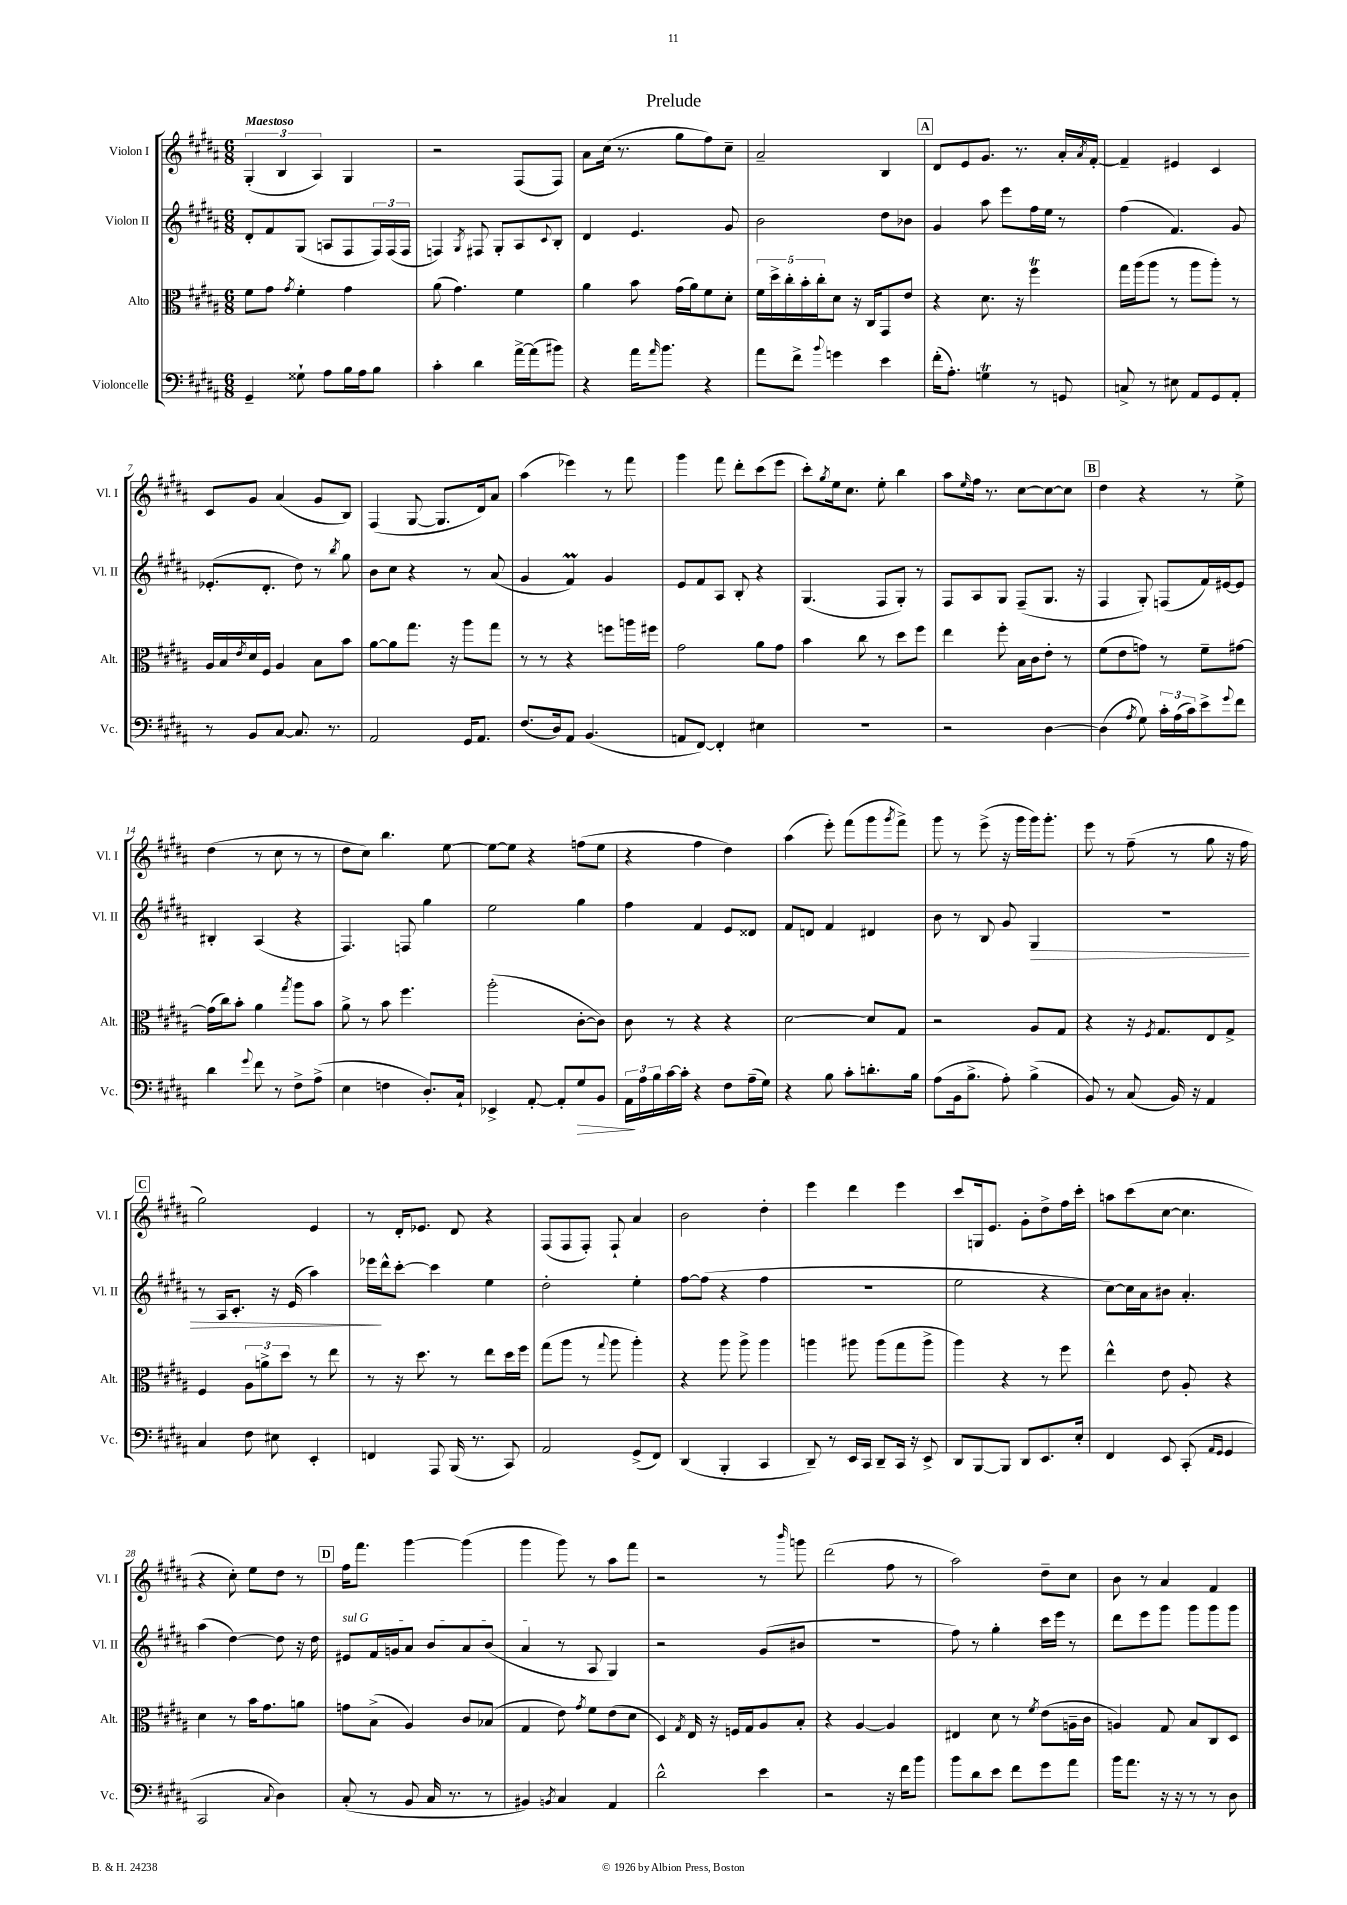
\header { title = "Prelude" }
<<
\new StaffGroup <<
\new Staff = "s0" \with { instrumentName = "Violon I" shortInstrumentName = "Vl. I" } {
    \clef treble \key b \major \numericTimeSignature \time 6/8 \tempo "Maestoso"
    \tuplet 3/2 { gis4-.( b4 ais4) } gis4 |
    r2 fis8( fis8) |
    ais'8 cis''16( r8. gis''8 fis''8) cis''8-- |
    ais'2-- b4 |
    \mark \markup { \box "A" } dis'8 e'8 gis'8. r8. ais'16-. \acciaccatura { ais'8 } fis'16~-. |
    fis'4-- eis'4 cis'4 |
    cis'8 gis'8 ais'4( gis'8 b8) |
    fis4( gis8~ gis8. dis'16) ais'8 |
    ais''4( ees'''4) r8 fis'''8 |
    gis'''4 fis'''8 dis'''8-. cis'''8( e'''8 |
    cis'''8-.) \acciaccatura { gis''8 } e''16 cis''8. e''8-. b''4 |
    ais''8 \grace { e''16 } fis''16 r8. cis''8~ cis''8~ cis''8 |
    \mark \markup { \box "B" } dis''4 r4 r8 e''8-> |
    dis''4( r8 cis''8 r8 r8 |
    dis''8 cis''8) b''4. e''8~ |
    e''8~ e''8 r4 f''8( e''8 |
    r4 fis''4 dis''4) |
    ais''4( e'''8-.) fis'''8( gis'''8 \acciaccatura { gis'''8 } fis'''8->) |
    gis'''8 r8 e'''8->( r16 gis'''16 gis'''16) gis'''8.-. |
    e'''8 r8 fis''8--( r8 gis''8 r16 fis''16 |
    \mark \markup { \box "C" } gis''2) e'4 |
    r8 dis'16-. ees'8. dis'8 r4 |
    fis8( fis8 fis8-.) fis8-! ais'4 |
    b'2 dis''4-. |
    e'''4 dis'''4 e'''4 |
    cis'''8 g16 e'8. gis'8-. dis''8-> fis''16 cis'''16-. |
    a''8 cis'''8( cis''8~ cis''4. |
    r4 cis''8-.) e''8 dis''8 r8 |
    \mark \markup { \box "D" } fis''16 fis'''8. gis'''4~ gis'''4( |
    gis'''4 gis'''8) r8 ais''8 fis'''8 |
    r2 r8 \grace { b'''16 } g'''8 |
    dis'''2( fis''8 r8 |
    ais''2) dis''8-- cis''8 |
    b'8 r8 ais'4 fis'4 \bar "|." |
}
\new Staff = "s1" \with { instrumentName = "Violon II" shortInstrumentName = "Vl. II" } {
    \clef treble \key b \major \numericTimeSignature \time 6/8
    dis'8-. fis'8 gis8( a8 fis8 \tuplet 3/2 { fis16) fis16( fis16 } |
    f4) \acciaccatura { gis8 } fis8 gis8-. ais8 \appoggiatura { cis'8 } b8-. |
    dis'4 e'4. gis'8 |
    b'2 dis''8 bes'8 |
    \mark \markup { \box "A" } gis'4 ais''8 e'''8 fis''16 e''16 r8 |
    fis''4( fis'4.) gis'8 |
    ees'8.-.( dis'8.-. dis''8) r8 \acciaccatura { b''8 } gis''8 |
    b'8 cis''8 r4 r8 ais'8( |
    gis'4 fis'4\prall) gis'4 |
    e'8 fis'8 ais8 b8-. r4 |
    gis4.( fis8 gis8-.) r8 |
    fis8 ais8 gis8 fis8--( gis8. r16 |
    \mark \markup { \box "B" } fis4 gis8-.) f8( fis'16) eis'16~ eis'8 |
    bis4-. ais4( r4 |
    fis4.) f8 gis''4 |
    e''2 gis''4 |
    fis''4 fis'4 e'8 disis'8 |
    fis'8 d'8 fis'4 dis'4 |
    b'8 r8 b8 gis'8 gis4\> |
    R2. |
    \mark \markup { \box "C" } r8 ais16 cis'8.-. r16 e'16( ais''4) |
    ees'''16\! dis'''16-^ cis'''8~-. cis'''4 e''4 |
    dis''2-. e''4-. |
    fis''8~ fis''8( r4 fis''4 |
    R2. |
    e''2 r4 |
    cis''8~) cis''16 ais'16 bis'8 ais'4.-. |
    ais''4( dis''4~) dis''8 r16 dis''16 |
    \mark \markup { \box "D" } \once \override TextSpanner.bound-details.left.text = \markup { \italic "sul G" } eis'8\startTextSpan fis'16 g'16 ais'8 b'8 ais'8 b'8( |
    ais'4\stopTextSpan r8 ais8 gis4) |
    r2 gis'8( bis'8 |
    R2. |
    fis''8) r8 gis''4-. cis'''16 e'''16 r8 |
    dis'''8 e'''8 gis'''8 gis'''8 gis'''8 gis'''8 \bar "|." |
}
\new Staff = "s2" \with { instrumentName = "Alto" shortInstrumentName = "Alt." } {
    \clef alto \key b \major \numericTimeSignature \time 6/8
    fis'8 gis'8 \acciaccatura { gis'8 } fis'4-. gis'4 |
    ais'8( gis'4.) fis'4 |
    ais'4 b'8 gis'16( ais'16) fis'8 dis'8-. |
    \tuplet 5/4 { fis'16 dis''16-> cis''16-. b'16-. cis''16-. } dis'8 r16 cis16 gis,8 e'8 |
    \mark \markup { \box "A" } r4 dis'8. r16 fis''4\trill |
    gis''16 ais''16( ais''8 r8 ais''8 ais''8-.) r8 |
    ais16 b16 \acciaccatura { e'8 } dis'16 fis16 ais4 b8 b'8 |
    ais'8~ ais'8 gis''8. r16 ais''8 gis''8 |
    r8 r8 r4 f''8 a''16 fis''16 |
    gis'2 ais'8 gis'8 |
    b'4 cis''8 r8 dis''8 fis''8 |
    e''4 fis''8-. b16 cis'16 e'8-. r8 |
    \mark \markup { \box "B" } fis'8( e'8 g'8) r8 fis'8-- gis'8~ |
    gis'16( cis''16) b'8-. ais'4 \acciaccatura { gis''8 } ais''8 b'8 |
    ais'8-> r8 b'8 fis''4. |
    ais''2-.( cis'8~-. cis'8) |
    cis'8 r8 r4 r4 |
    dis'2~ dis'8 gis8 |
    r2 ais8 gis8 |
    r4 r16 \acciaccatura { fis8 } gis8. e8 gis8-> |
    \mark \markup { \box "C" } fis4 \tuplet 3/2 { ais8 a'8-> dis''8 } r8 e''8 |
    r8 r16 dis''8. r8 e''8 dis''16 fis''16 |
    gis''8( ais''8 r8 \appoggiatura { gis''8 } ais''8 ais''4-.) |
    r4 ais''8 ais''8-> ais''4 |
    a''4 ais''8 ais''8( gis''8 ais''8-> |
    ais''4) r4 r8 fis''8 |
    e''4-^ e'8 ais8-. r4 |
    dis'4 r8 b'16 gis'8. a'8 |
    \mark \markup { \box "D" } g'8 b8->( ais4) cis'8 bes8( |
    gis4 e'8) \acciaccatura { gis'8 } fis'8 e'8( dis'8 |
    dis4) \acciaccatura { gis8 } e16 r16 f16 gis16 ais8 b8-. |
    r4 ais4~ ais4 |
    eis4 dis'8 r8 \acciaccatura { fis'8 } e'8( a16-- cis'16 |
    a4) gis8 b8 cis8 dis8 \bar "|." |
}
\new Staff = "s3" \with { instrumentName = "Violoncelle" shortInstrumentName = "Vc." } {
    \clef bass \key b \major \numericTimeSignature \time 6/8
    gis,4-- gisis8-! ais8 b16 ais16 b8 |
    cis'4-. dis'4 ais'16~-> ais'16( bis'8) |
    r4 ais'16 \grace { ais'16 } b'8. r4 |
    ais'8 fis'8-> \appoggiatura { b'8 } g'4 e'4 |
    \mark \markup { \box "A" } fis'16-.( ais8.-.) g4\trill r8 g,8 |
    c8-> r8 eis8 ais,8 gis,8 ais,8-. |
    r8 b,8 cis8~ cis8. r8. |
    ais,2 gis,16 ais,8. |
    fis8.( dis16) ais,8 b,4.( |
    a,8 fis,8~) fis,4-. eis4 |
    R2. |
    r2 dis4~ |
    \mark \markup { \box "B" } dis4( \acciaccatura { ais8 } gis8) \tuplet 3/2 { cis'16-. ais16( cis'16) } e'8-> \appoggiatura { gis'8 } fis'8 |
    dis'4 \appoggiatura { gis'8 } fis'8 r8 fis8-> ais8->( |
    e4 f4 dis8.-.) cis16-! |
    ees,4-> ais,8~-. ais,8-. gis8\> b,8 |
    \tuplet 3/2 { ais,16\! ais16 b16 } cis'16~ cis'16-. r4 fis8 ais16--( gis16) |
    r4 b8 cis'8-. d'8.-. b16 |
    ais8( b,16 b8.-> ais8-.) b4->( |
    b,8) r8 cis8( b,16) r16 ais,4 |
    \mark \markup { \box "C" } cis4 fis8 eis8 e,4-. |
    f,4 ais,,8 b,,16( r8. cis,8) |
    ais,2 gis,8->( fis,8) |
    dis,4( b,,4-. cis,4 |
    dis,8--) r8 e,16 cis,16 dis,8-- cis,16 r16 e,8-> |
    dis,8 b,,8~ b,,8 dis,8 e,8. e16-. |
    fis,4 e,8 cis,8-.( \grace { ais,16 gis,16 } gis,4 |
    cis,2 \appoggiatura { cis8 } dis4) |
    \mark \markup { \box "D" } cis8-.( r8 b,8 cis16 r8. r8 |
    bis,4) \acciaccatura { b,8 } cis4 ais,4 |
    dis'2-^ e'4 |
    r2 r16 fis'16 b'8 |
    b'8 dis'8 e'8 fis'8 gis'8 ais'8 |
    b'16 ais'8. r16 r16 r8 r8 dis8 \bar "|." |
}
>>
>>
